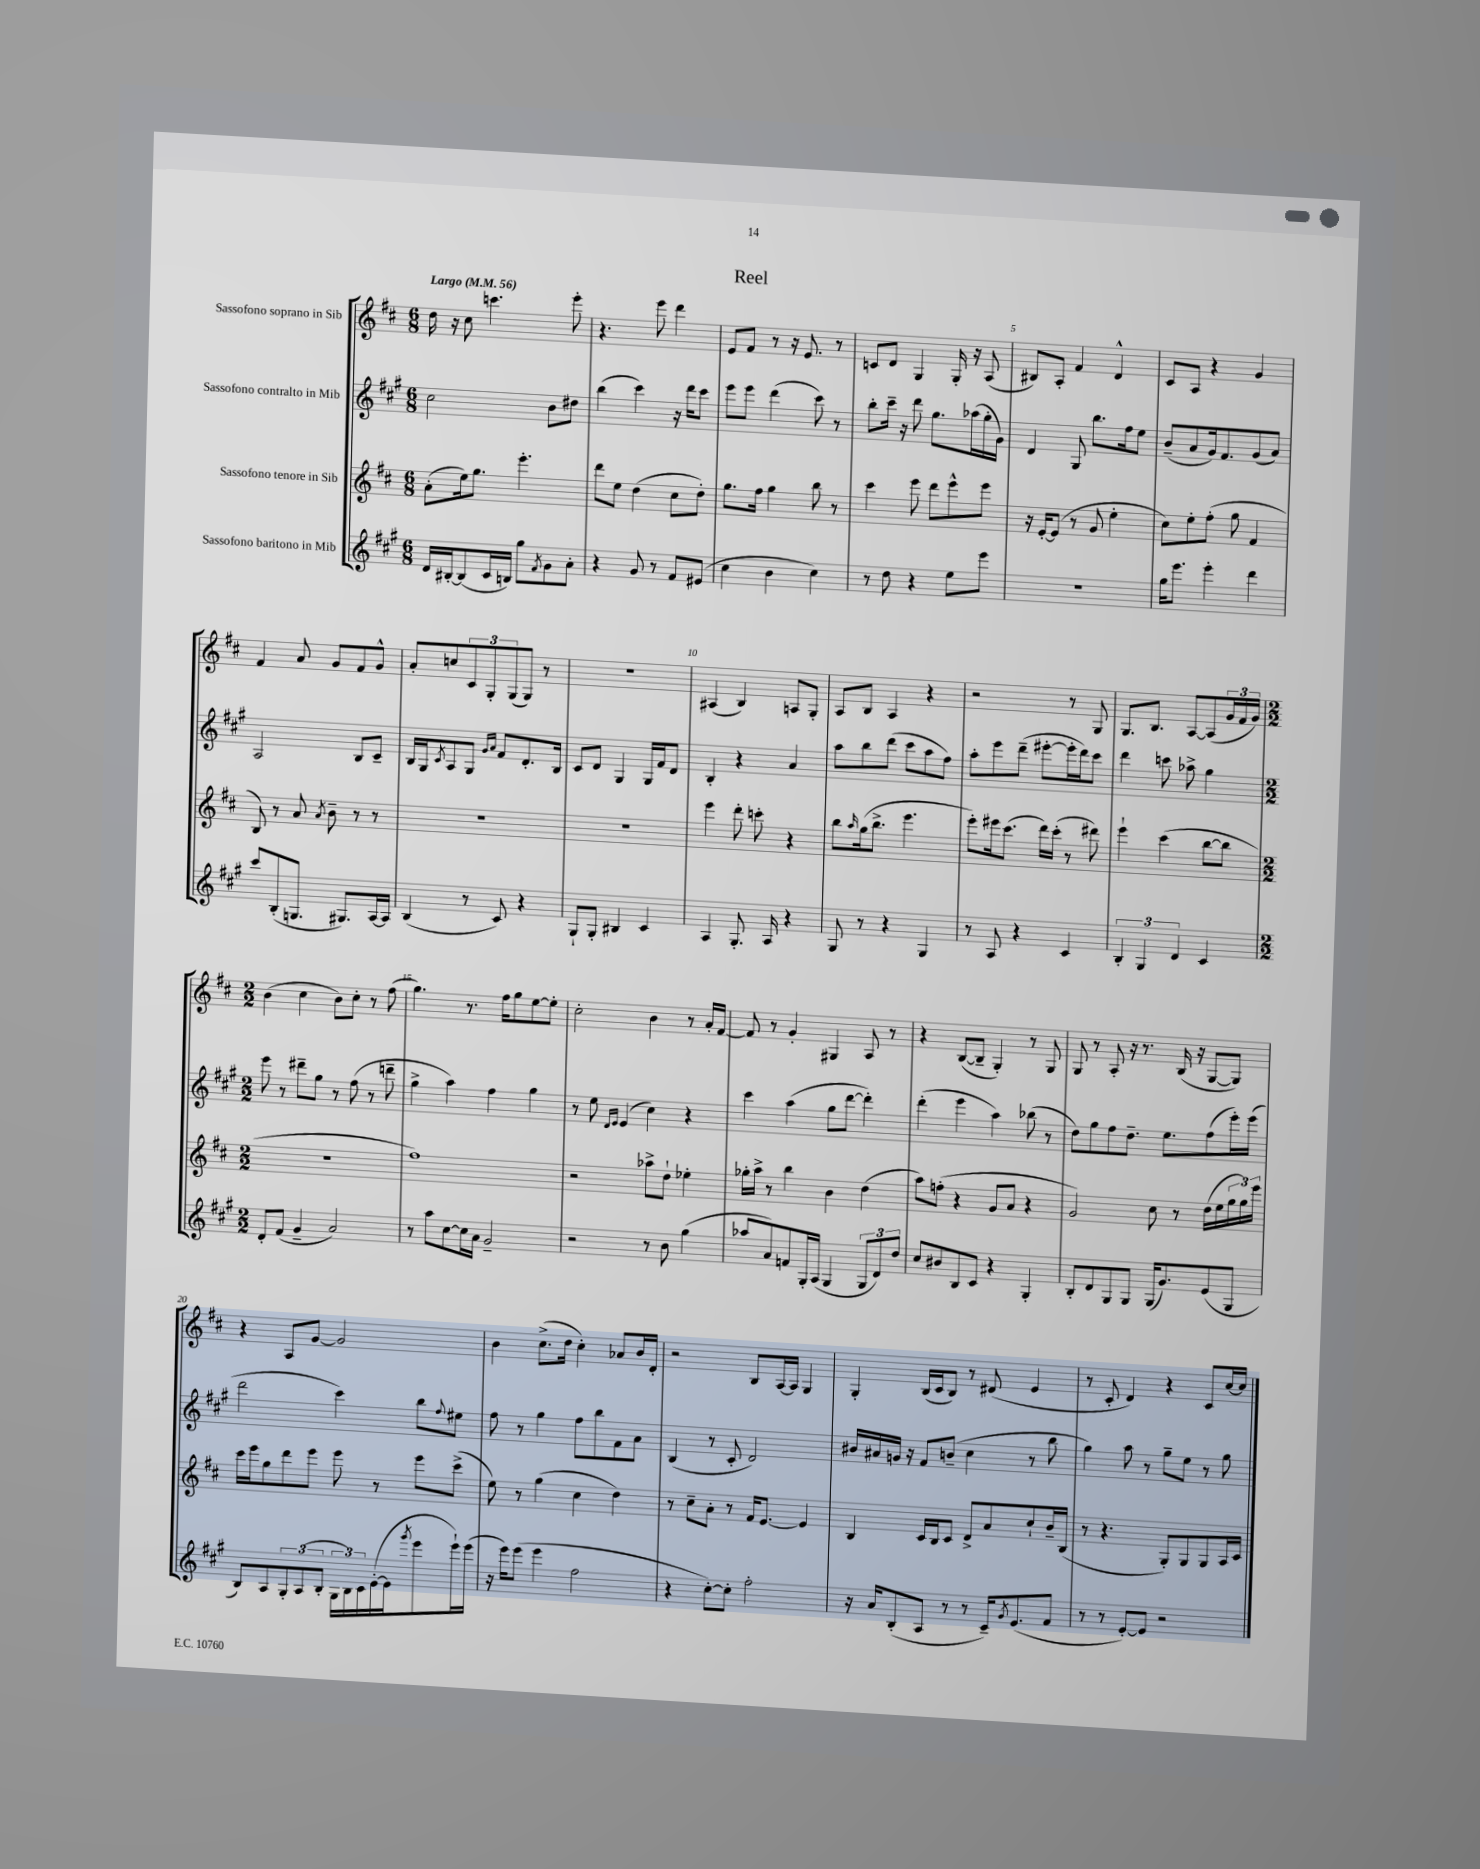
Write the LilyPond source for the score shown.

\header { title = "Reel" }
<<
\new StaffGroup <<
\new Staff = "s0" \with { instrumentName = "Sassofono soprano in Sib" } {
    \clef treble \key d \major \numericTimeSignature \time 6/8 \tempo "Largo" 4 = 56
    d''16 r16 cis''8 c'''4. e'''8-. |
    r4. e'''8 d'''4 |
    e'8 fis'8 r8 r16 e'8. r8 |
    c'8 d'8 g4 g16-. r16 a8( |
    bis8) a8-. fis'4 d'4-^ |
    cis'8 a8 r4 g'4 |
    fis'4 a'8 g'8 fis'8 g'8-^ |
    a'8-. c''8 \tuplet 3/2 { cis'8 g8-. g8( } g8) r8 |
    R2. |
    ais4( b4) a8 g8-. |
    a8 b8 a4 r4 |
    r2 r8 g8 |
    g8. b8. a8~ a8( \tuplet 3/2 { g'16 fis'16 g'16) } |
    \numericTimeSignature \time 2/2 b'4( cis''4 b'8) cis''8-. r8 fis''8( |
    g''4.) r8. fis''16 g''8 e''8~ e''8-. |
    cis''2-. b'4 r8 a'16-. fis'16~ |
    fis'8 r8 g'4-. gis4 a8 r8 |
    r4 b8~( b8-- g4-.) r8 g8 |
    g8 r8 a8-. r16 r8. b16( r16 g8~ g8) |
    r4 a8 g'8~ g'2 |
    b'4 cis''8.->( d''16 cis''4-.) aes'8 b'16 d'16-. |
    r2 b8 a16~ a16 g4 |
    g4-. b16( cis'16 b8) r8 dis'8( e'4 |
    r8 cis'8-. d'4) r4 cis'8 cis''16~ cis''16 \bar "|." |
}
\new Staff = "s1" \with { instrumentName = "Sassofono contralto in Mib" } {
    \clef treble \key a \major \numericTimeSignature \time 6/8
    cis''2 b'8 dis''8 |
    b''4( cis'''4) r16 d'''16 cis'''8 |
    e'''8 e'''8 d'''4( cis'''8) r8 |
    b''8-. cis'''16-- r16 d'''8 gis''8. aes''16( gis''16-. gis'16) |
    d'4 gis8 b''8. fis''16 e''8 |
    b'8--( a'8 gis'16) fis'8. gis'8( a'8) |
    a2 b8 cis'8-- |
    b16 gis16 \acciaccatura { cis'8 } a8 gis8 \grace { gis'16 a'16 } fis'8 d'8.-. b16 |
    cis'8 d'8 gis4 gis16 fis'16 d'8 |
    b4-. r4 a'4 |
    a''8 b''8 d'''8( cis'''8 a''8 fis''8) |
    a''8-. e'''8 d'''8--( eis'''8~-. eis'''16-. d'''16) cis'''8 |
    d'''4 c'''8 aes''8-> gis''4 |
    \numericTimeSignature \time 2/2 e'''8 r8 dis'''8-- gis''8 r8 fis''8( r8 d'''8-- |
    gis''4-> a''4) fis''4 gis''4 |
    r8 e''8 \grace { d'16 e'16 } e'4( cis''4) r4 |
    cis'''4 a''4( gis''8 d'''8~ d'''4-.) |
    d'''4-.( e'''4 a''4) bes''8( r8 |
    d''8) gis''8 fis''8 d''8.-- e''8. fis''8( e'''16-.) e'''16( |
    d'''2 cis'''4) b''8 \appoggiatura { fis''8 } eis''8 |
    fis''8 r8 gis''4 fis''8 b''8 fis'8 a'8 |
    b4( r8 cis'8-. d'2) |
    bis'16 ais'16 g'16 r16 fis'8 b'8--( cis''4 r8 b''8 |
    gis''4) a''8 r8 gis''8-- e''8 r8 gis''8 \bar "|." |
}
\new Staff = "s2" \with { instrumentName = "Sassofono tenore in Sib" } {
    \clef treble \key d \major \numericTimeSignature \time 6/8
    a'8-.( e''16) g''8. e'''4.-. |
    d'''8 e''8 d''4( cis''8 d''8-.) |
    g''8. fis''16 g''4 b''8 r8 |
    cis'''4 e'''8 d'''8 e'''8-^ e'''8 |
    r16 e'16~-. e'8( r8 g'8 e''4-. |
    cis''8) e''8-. fis''8-.( g''8 fis'4 |
    b8) r8 a'8 \acciaccatura { a'8 } b'8-- r8 r8 |
    R2. |
    R2. |
    e'''4 d'''8-. c'''8-. r4 |
    b''8 \grace { a''16 } g''16( b''8.-> e'''4. |
    e'''8-.) eis'''16 cis'''8.( d'''16) cis'''16-.( r8 dis'''8) |
    e'''4-! cis'''4( b''8~ b''8 |
    \numericTimeSignature \time 2/2 R1 |
    fis''1) |
    r2 aes''8-> d''8-! ees''4-. |
    ges''16-. a''16-> r8 b''4 b'4 d''4( |
    a''8) f''8-.( r4 g'8 a'8 r4 |
    g'2) cis''8 r8 d''16( e''16 \tuplet 3/2 { g''16 g''16) e'''16 } |
    cis'''16 e'''16 g''8 d'''8 e'''8 e'''8 r8 e'''8 cis'''8->( |
    e''8) r8 g''4( cis''4 d''4) |
    r8 cis''8-- a'8-. r8 fis'16 e'8.~ e'4 |
    b4 cis'16 b16 cis'8 d'8-> a'8 cis''8-! b'16-- b16( |
    r8 r4. g8-.) g8 g8 a16 cis'16 \bar "|." |
}
\new Staff = "s3" \with { instrumentName = "Sassofono baritono in Mib" } {
    \clef treble \key a \major \numericTimeSignature \time 6/8
    d'16 bis16~-. bis8( cis'16 b16) gis''8 \acciaccatura { fis'8 } gis'8 a'8-. |
    r4 gis'8 r8 fis'8 eis'8( |
    cis''4 b'4 cis''4) |
    r8 d''8 r4 e''8 e'''8 |
    r2. |
    gis''16 e'''8. e'''4-. d'''4 |
    cis'''8 b8-.( g8. gis8.) a16~ a16 |
    b4( r8 cis'8) r4 |
    gis8-! gis8-. bis4 cis'4 |
    a4 gis8.-. a16 r4 |
    gis8 r8 r4 gis4 |
    r8 a8 r4 cis'4 |
    \tuplet 3/2 { b4-. gis4 d'4 } cis'4 |
    \numericTimeSignature \time 2/2 d'8-. fis'8( gis'4-- a'2) |
    r8 a''8 cis''8~ cis''16 a'16 gis'2-- |
    r2 r8 b'8 gis''4( |
    aes''8 a'8) f'8 gis16-. a16( gis4 \tuplet 3/2 { gis8 d'8) d''8 } |
    cis''8 bis'8 b8 cis'8 r4 gis4-. |
    b8-. d'8 gis8 gis8 gis16( gis'8.) e'8( gis8 |
    b8) a8 \tuplet 3/2 { gis8-. a8( b8-. } \tuplet 3/2 { gis16 b16) cis'16 } e'16~-.( e'16 \acciaccatura { gis'''8 } e'''8 e'''16-!) e'''16( |
    r16 e'''16) e'''8( e'''4 fis''2 |
    r4 cis''8~-.) cis''8-. fis''2-. |
    r16 a'16 b8-.( a8 r8 r8 cis'16--) \acciaccatura { gis'8 } e'8.( fis'8 |
    r8 r8 e'8~-.) e'8 r2 \bar "|." |
}
>>
>>
\layout { \context { \Score \override BarNumber.break-visibility = ##(#f #t #t) barNumberVisibility = #(every-nth-bar-number-visible 5) } }
